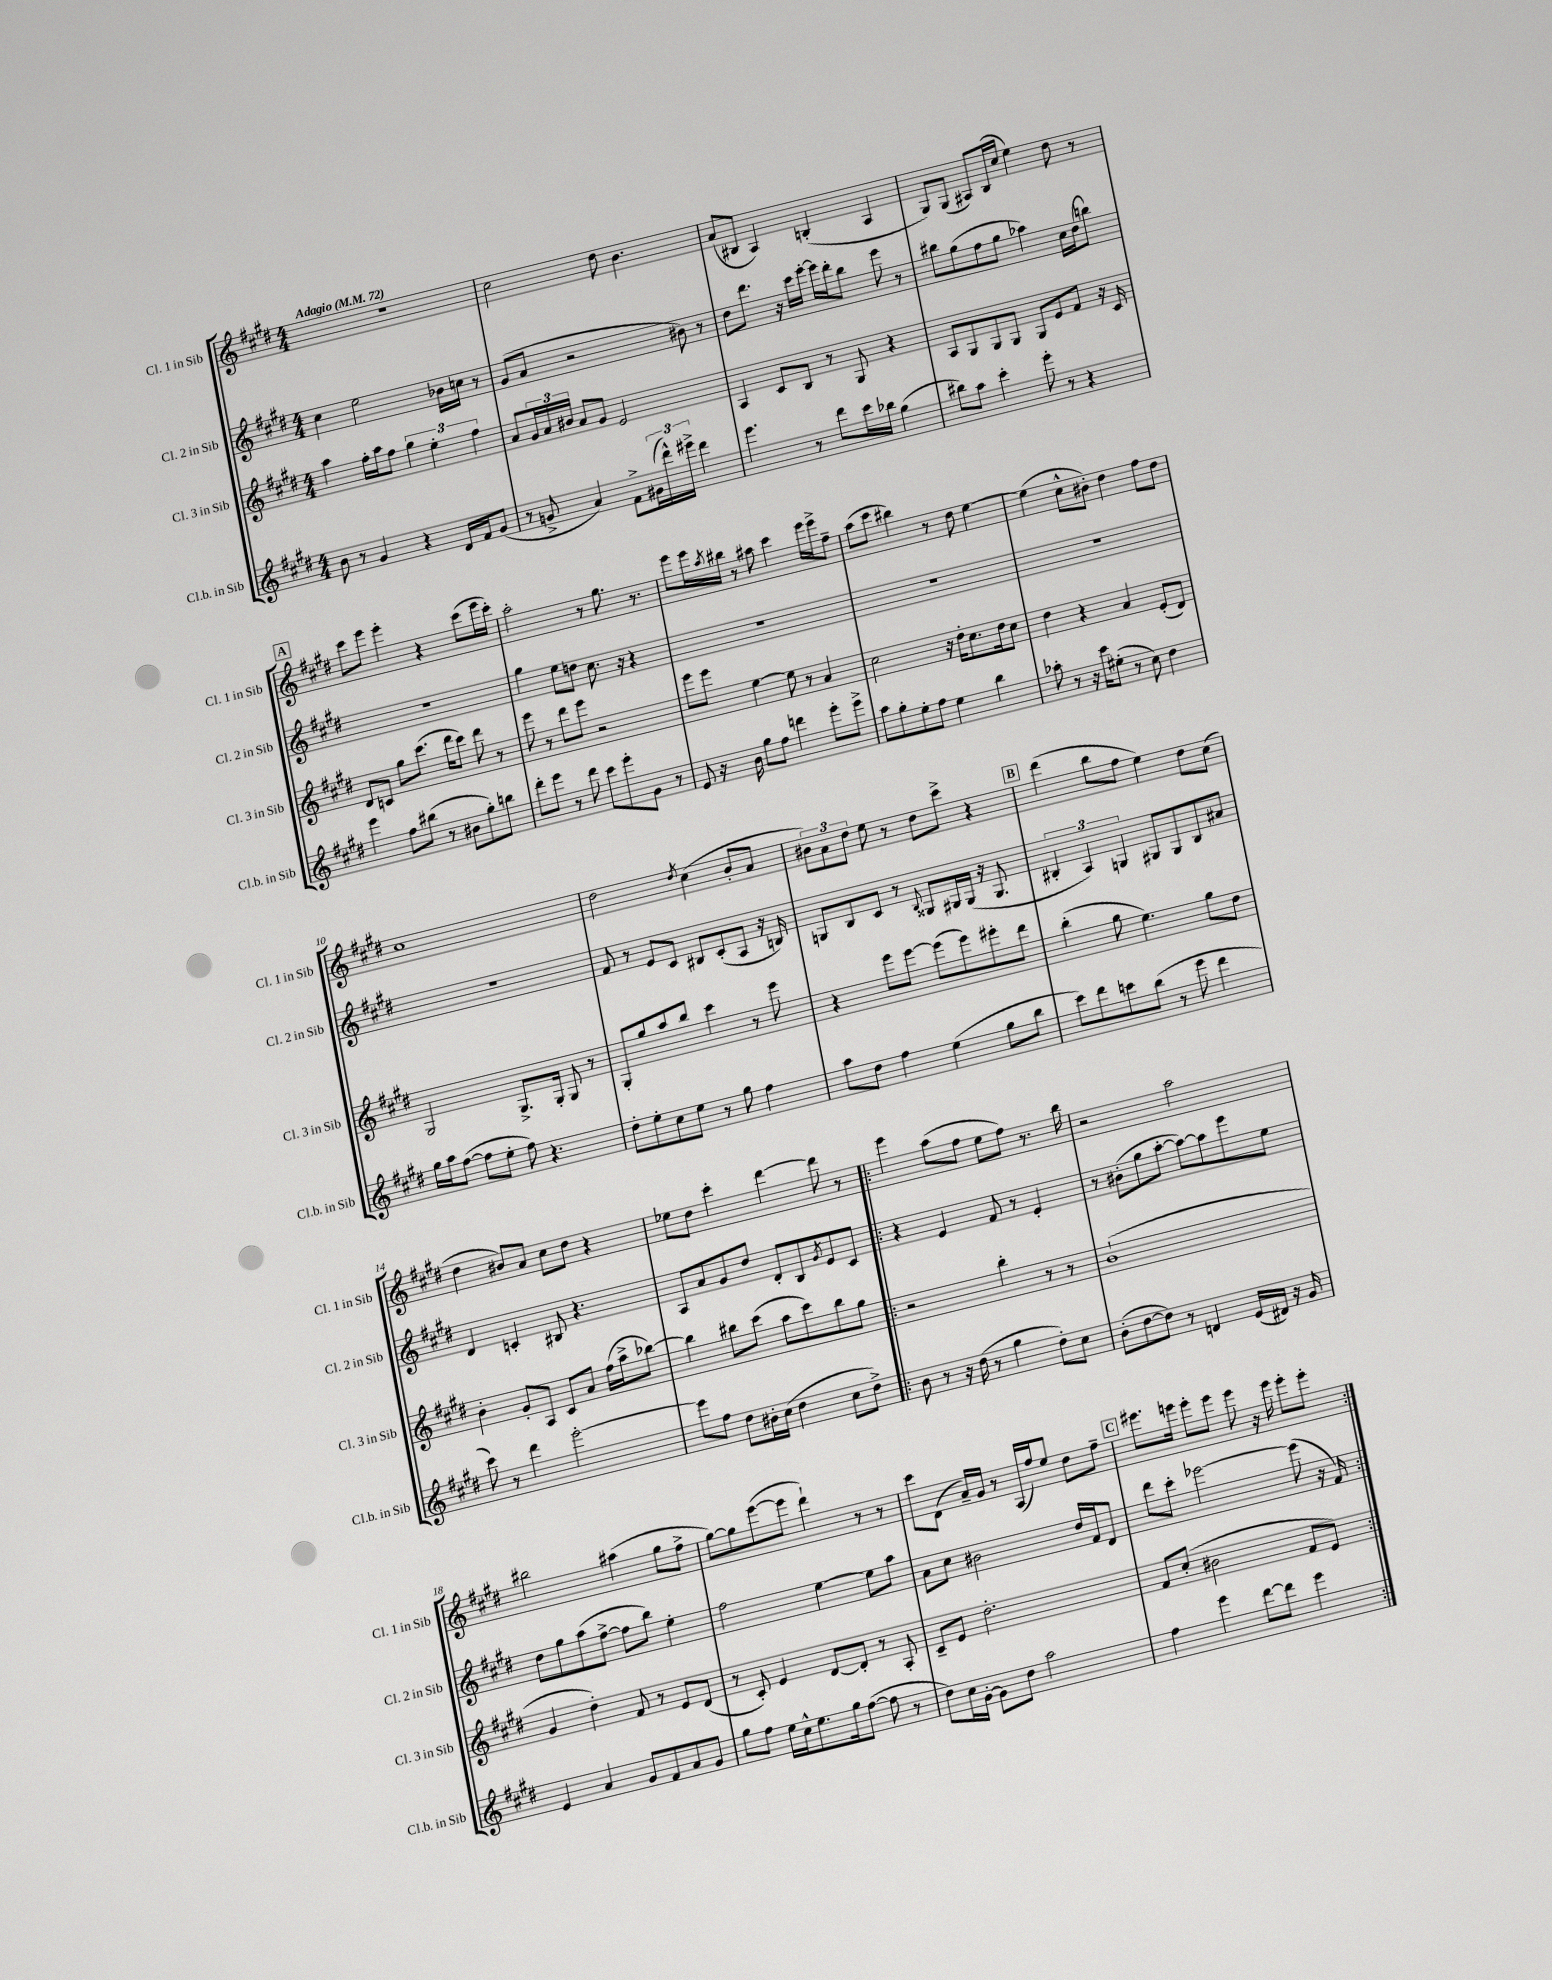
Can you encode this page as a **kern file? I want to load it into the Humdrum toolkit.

**kern	**kern	**kern	**kern
*part4	*part3	*part2	*part1
*staff4	*staff3	*staff2	*staff1
*I"Cl.b. in Sib	*I"Cl. 3 in Sib	*I"Cl. 2 in Sib	*I"Cl. 1 in Sib
*I'Cl.b. in Sib	*I'Cl. 3 in Sib	*I'Cl. 2 in Sib	*I'Cl. 1 in Sib
*clefG2	*clefG2	*clefG2	*clefG2
*k[f#c#g#d#]	*k[f#c#g#d#]	*k[f#c#g#d#]	*k[f#c#g#d#]
*M4/4	*M4/4	*M4/4	*M4/4
*MM72	*MM72	*MM72	*MM72
=1	=1	=1	=1
!	!	!	!LO:TX:a:B:t=Adagio
8b\	4aa\	4cc#\	1r
8r	.	.	.
4g#/	16ff#'\LL	2ee\	.
.	16aa\J	.	.
.	8ff#\J	.	.
4r	6gg#\	.	.
.	6ee'\	.	.
16d#/LL	.	16b-X\LL	.
16f#/J	.	16ccn\JJ	.
.	6ff#\	.	.
(8g#/J	.	8r	.
=2	=2	=2	=2
8r	8a/L	(8g#/L	2cc#\
8gn^/	24g#/L	8a/J	.
.	24a/	.	.
.	24b#X/JJ	.	.
4a/)	8a/L	2r	.
.	8g#/J	.	.
8f#^\L	2e/	.	8dd#\
(24g#X\L	.	.	4.b\
24ddd#^^\)	.	.	.
24eee#X^\JJ	.	.	.
4ddd#\	.	8b#X\)	.
.	.	8r	.
=3	=3	=3	=3
4.eee\	4A/	8dd#\L	(8a/L
.	.	8.ddd#\J	8B#X/J
.	8c#/L	.	4A/)
.	.	16r	.
8r	8B/J	16ccc#\LL	.
.	.	[16eee'\JJ	.
8ddd#\L	8r	16eee\LL]	(4Bn'/
.	.	16ddd#'\J	.
16ccc#\L	8G#/	8bb\J	.
16bb-X\JJ	.	.	.
(4gg#\	4r	8eee\	4A/
.	.	8r	.
=4	=4	=4	=4
8bb#X\L)	8A/L	8bb#X\L	8G#/L)
8aa\J	8G#/	(8gg#\	(8G#/J
4ccc#'\	8G#/	8ff#\	8A#X/L)
.	8G#/J	8gg#\J	(16B/L
.	.	.	16cc#/JJ
8eee'\	8G#/L	4aa-X\)	4ee\)
8r	8e/	.	.
4r	8f#/J	16cc#\LL	8dd#\
.	.	(16dd#\J	.
.	16r	8bbn\J)	8r
.	16c#/	.	.
!!LO:LB:g=z
!!LO:REH:place=s1:t=A
=5	=5	=5	=5
4eee\	8d#/L	1r	8ccc#\L
.	8cn/J	.	8eee\J
8ff#\L	8gg#\L	.	4eee'\
(8bb#X\J	(8.ccc#\J	.	.
8r	.	.	4r
.	16ddd#\KL	.	.
8b#X\L	8ccc#\J)	.	.
8gg#'\)	8ddd#\	.	(8ccc#\L
8bbn\J	8r	.	16eee\L
.	.	.	16ccc#'\JJ)
=6	=6	=6	=6
8ddd#'\L	8eee\	4gg#\	2aa'\
8eee\J	8r	.	.
8r	8ddd#\L	8ee\L	.
8ddd#\	8eee\J	8ddn\J	.
8ccc#\L	2r	8.cc#\	8r
8eee'\	.	.	8.gg#\
.	.	16r	.
8g#\J	.	4r	.
.	.	.	8.r
8r	.	.	.
=7	=7	=7	=7
8e/	8eee\L	1r	8eee\L
16r	8eee\J	.	16eee\L
.	.	.	8qaa/
16b\	.	.	16bb#X\JJ
8gg#\L	[4ee\	.	8r
8ff#\J	.	.	8aa#X\
4dddn\	8ee\]	.	4ccc#\
.	8r	.	.
8eee'\L	4a/	.	16eee\LL
.	.	.	16eee^\J
8eee^\J	.	.	8ff#~\J
=8	=8	=8	=8
8aa\L	2cc#\	1r	(8aa\L
8gg#'\	.	.	8ccc#\J
8ee'\	.	.	4bb#X\)
8ff#\J	.	.	.
4ee\	16r	.	8r
.	16dd#'\KL	.	.
.	8.cc#\	.	8dd#\
4bb\	.	.	[4ee\
.	16dd#\k	.	.
.	8cc#\J	.	.
=9	=9	=9	=9
8aa-X'\	4dd#\	1r	(4ee\]
8r	.	.	.
16r	4r	.	8cc#^^\L
16ccc#\KL	.	.	.
(8ee#X'\J	.	.	8b#X'\J)
8r	4a/	.	4dd#\
8cc#\)	.	.	.
4dd#\	(8e'/L	.	8ff#\L
.	8d#/J)	.	8dd#\J
!!LO:LB:g=z
=10	=10	=10	=10
16gg#\LL	2G#/	1r	1cc#
16aa\J	.	.	.
([8ff#\J	.	.	.
8ff#\L]	.	.	.
8ee'\J	.	.	.
8ff#\)	8.G#^/L	.	.
4.r	.	.	.
.	16G#'/Jk	.	.
.	8G#/	.	.
.	8r	.	.
=11	=11	=11	=11
8dd#'\L	8G#'/L	8f#/	2dd#\
8ee'\	8gg#/	8r	.
8cc#\	8aa/	8e/L	.
8ee\J	8bb/J	8c#/J	.
.	.	.	8qdd#/
8r	4ccc#\	8B#X/L	(4cc#\
8gg#\	.	(8c#'/	.
4ff#\	8r	8A/J	8b'/L
.	8eee\	16r	8a/J
.	.	16Bn/)	.
=12	=12	=12	=12
8aa\L	4r	8Gn/L	12b#X\L)
.	.	.	12a\
8dd#\J	.	8B/	.
.	.	.	12dd#\J
4ff#\	8eee\L	8c#/J	8ee\
.	[8eee\J	8r	8r
.	.	8qqB/	.
(4ee\	(8eee\L]	8G##X/L	8dd#\L
.	8eee\)	16G#X/L	8ccc#^\J
.	.	(16G#/JJ	.
8gg#\L	8eee#X'\	16r	4r
.	.	8.G#/	.
8bb\J	8ddd#\J	.	.
!!LO:REH:place=s1:t=B
=13	=13	=13	=13
8ccc#\L)	(4bb'\	6B#X'/	(4ddd#\
8ddd#\	.	.	.
.	.	6A/)	.
8cccn\	8gg#\	.	8bb\L
.	.	6Gn/	.
(8bb\J	4.ee\)	.	8ff#\J
8r	.	8G#X/L	4ee\)
8eee\	.	8G#/	.
4ddd#\	8gg#\L	8B#/	8dd#\L
.	8dd#\J	8a#X/J	(8cc#\J
!!LO:LB:g=z
=14	=14	=14	=14
8ccc#\)	4b'\	4d#/	4dd#\
8r	.	.	.
4ddd#\	8g#'/L	4cn'/	8b#X/L)
.	8A/J	.	8a/J
[2eee'\	8c#/L	8B#X/	8cc#\L
.	8a/J	4.r	8dd#\J
.	(16ff#\LL	.	4r
.	16aa^\J	.	.
.	[8bb-X\J)	.	.
=15	=15	=15	=15
8eee\L]	4bb-\]	8A/L	8ee-X\L
8ff#\J	.	8a/	8dd#\J
8dd#\L	8bb#X\L	8g#/	4ccc#'\
16b#X'\L	(8ccc#\J	8dd#/J	.
(16cc#\JJ	.	.	.
4dd#\	8aa\L	8d#'/L	[4ddd#\
.	8ccc#\)	8B/	.
.	.	8qg#/	.
8cc#\L	8bb#\	8e/	8ddd#\]
8dd#^\J)	8gg#\J	8c#/J	8r
=16!|:	=16!|:	=16!|:	=16!|:
8b\	2r	4r	4eee\
8r	.	.	.
16r	.	4e/	(8aa\L
(16dd#\	.	.	.
8r	.	.	8ff#\J
4gg#\	4bb'\	8f#/	8ee\L
.	.	8r	8ff#\J)
8dd#'\L)	8r	4e'/	8.r
8cc#\J	8r	.	.
.	.	.	16bb\
=17	=17	=17	=17
(8b'\L	(1b`	8r	2r
[8dd#\	.	(8b#X'\L	.
8dd#\J])	.	8gg#\	.
8r	.	[8aa'\J	.
4dn/	.	8aa\L_)	2aa\
.	.	8aa\]	.
(16e/LL	.	8eee\	.
16d#X/JJ)	.	.	.
16r	.	8ee\J	.
16g#/	.	.	.
!!LO:LB:g=z
=18	=18	=18	=18
4e/	4g#/	8dd#\L	2bb#X\
.	.	8gg#\	.
4a/	4dd#'\)	(8aa\	.
.	.	[8ff#^\J	.
8g#/L	8f#/	8ff#\L]	(4aa#X\
8f#/	8r	8bb\J)	.
8a/	8e/L	4ee'\	8gg#\L
8g#/J	(8d#/J	.	8ff#^\J
=19	=19	=19	=19
8gg#\L	8r	2ff#\	[8gg#\L)
8ff#\J	8c#'/)	.	8gg#\]
16ee\LL	4e/	.	([8eee\
16cc#^^\J	.	.	.
8.ee\	.	.	8eee\J]
.	[8d#/L	[4ee\	4ddd#`\)
16gg#\k	.	.	.
([8ff#\J	8d#'/J]	.	.
8ff#\]	8r	8ee\L]	8r
8r	8A'/	8aa\J	8r
=20	=20	=20	=20
8dd#\L)	8c#~/L	8a\L	8ccc#\L
16cc#\L	8e/J	8cc#\J	(8d#\J
[16g#'\JJ	.	.	.
8g#\L]	2.dd#'\	2b#X\	16a~/LL)
.	.	.	16g#/JJ
8dd#\J	.	.	8r
2aa\	.	.	(16A/LL
.	.	.	16ff#/J)
.	.	.	8ee/J
.	.	16dd#/LL	8dd#\L
.	.	16f#/J	.
.	.	8d#/J	8ff#~\J
!!LO:REH:place=s1:t=C
=21	=21	=21	=21
4ff#\	8f#/L	8ddd#\L	8.eee#X\L
.	(8cc#'/J	8ccc#'\J	.
.	.	.	16eeen\Jk
4eee\	2b#X\	[2eee-X\	8eee'\L
.	.	.	8eee\J
[8ddd#\L	.	.	8eee\
8ddd#\J]	.	.	16r
.	.	.	16eee\
4eee\	8f#/L	(8eee-\]	8eee'\L
.	8e/J)	16r	8eee'\J
.	.	16f#/)	.
=:|!	=:|!	=:|!	=:|!
*-	*-	*-	*-
